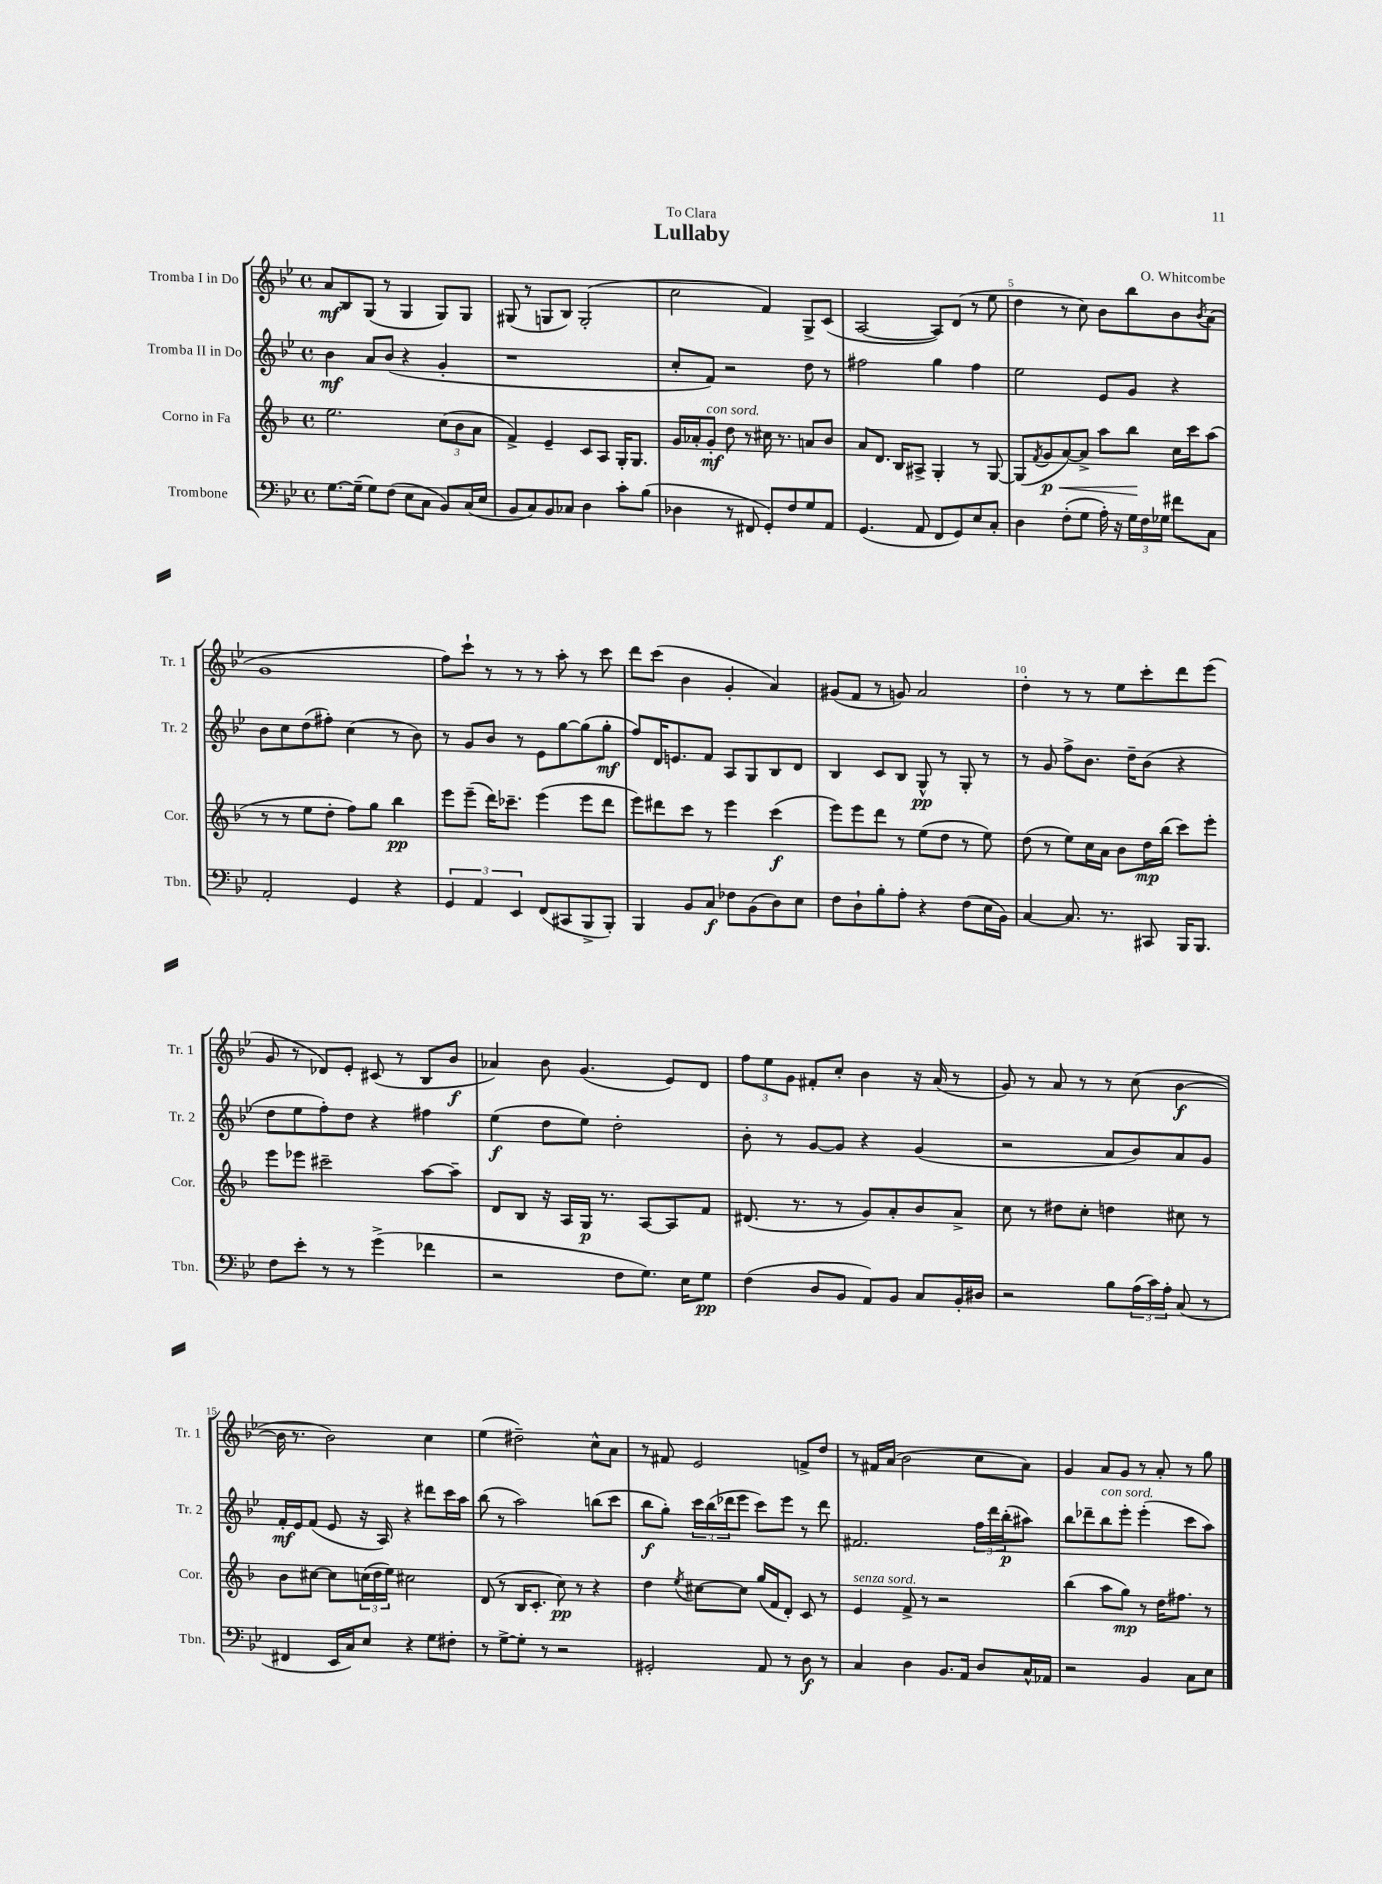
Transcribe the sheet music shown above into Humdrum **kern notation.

**kern	**dynam	**kern	**dynam	**kern	**dynam	**kern	**dynam
*part4	*part4	*part3	*part3	*part2	*part2	*part1	*part1
*staff4	*staff4	*staff3	*staff3	*staff2	*staff2	*staff1	*staff1
*I"Trombone	*	*I"Corno in Fa	*	*I"Tromba II in Do	*	*I"Tromba I in Do	*
*I'Tbn.	*	*I'Cor.	*	*I'Tr. 2	*	*I'Tr. 1	*
*clefF4	*	*clefG2	*	*clefG2	*	*clefG2	*
*k[b-e-]	*	*k[b-]	*	*k[b-e-]	*	*k[b-e-]	*
*M4/4	*	*M4/4	*	*M4/4	*	*M4/4	*
*met(c)	*	*met(c)	*	*met(c)	*	*met(c)	*
=1	=1	=1	=1	=1	=1	=1	=1
[8.G\L	.	2.ee\	.	4b-\	mf	8a/L	mf
.	.	.	.	.	.	8B-/	.
(16G~\Jk]	.	.	.	.	.	.	.
8G\L)	.	.	.	8a/L	.	(8G/J	.
(8F\J	.	.	.	(8b-/J	.	8r	.
8E-\L	.	.	.	4r	.	4G/	.
8C\J	.	.	.	.	.	.	.
8BB-/L)	.	(12cc\L	.	4g'/	.	8G/L)	.
.	.	12b-\	.	.	.	.	.
(16C/L	.	.	.	.	.	8G/J	.
.	.	12a\J	.	.	.	.	.
16E-/JJ	.	.	.	.	.	.	.
=2	=2	=2	=2	=2	=2	=2	=2
8BB-/L	.	4f^/)	.	1r	.	(8G#X/	.
8C/)	.	.	.	.	.	8r	.
8BB-/	.	4e~/	.	.	.	8Gn/L	.
8C-X/J	.	.	.	.	.	8B-/J)	.
4D\	.	8c/L	.	.	.	(2G'/	.
.	.	8A/J	.	.	.	.	.
8c'\L	.	16G'/KL	.	.	.	.	.
.	.	8.G/J	.	.	.	.	.
(8B-\J	.	.	.	.	.	.	.
=3	=3	=3	=3	=3	=3	=3	=3
4D-X\	.	16g/LL	.	8cc'/L	.	2cc\	.
.	.	16a-X'/J	.	.	.	.	.
!	!	!LO:TX:a:i:t=con sord.	!	!	!	!	!
.	.	8g'/J	mf	8f/J)	.	.	.
8r	.	8dd\	.	2r	.	.	.
8FF#X/	.	8r	.	.	.	.	.
8GG'/L)	.	16cc#X\	.	.	.	4f/)	.
.	.	8.r	.	.	.	.	.
8F/	.	.	.	.	.	.	.
8G/	.	8an/L	.	8dd\	.	8G^/L	.
8AA/J	.	8b-/J	.	8r	.	(8c/J	.
=4	=4	=4	=4	=4	=4	=4	=4
(4.GG/	.	8a/L	.	2ff#X\	.	[2A/	.
.	.	8.d/J	.	.	.	.	.
.	.	16B-/KL	.	.	.	.	.
8AA/	.	8A#X^/J	.	.	.	.	.
8FF/L	.	4G'/	.	4gg\	.	8A/L])	.
8GG/)	.	.	.	.	.	(8d/J	.
8E-/	.	8r	.	4ff#\	.	8r	.
8C'/J	.	[8G/	.	.	.	8ee-\	.
=5	=5	=5	=5	=5	=5	=5	=5
4D\	.	(8G/L]	.	2ee-\	.	4dd\	.
.	.	8qf/	.	.	.	.	.
!	!	!	!LO:HP:b	!	!	!	!
.	.	8g/	< p	.	.	.	.
(8F'\L	.	[8a/)	.	.	.	8r	.
8G\J	.	8a^/J]	.	.	.	8cc\)	.
16A'\)	.	8aa\L	.	8e-/L	.	8b-\L	.
16r	.	.	.	.	.	.	.
24G\LL	.	8bb-\J	.	8g/J	.	8bb-\	.
24F\	.	.	.	.	.	.	.
24G-X\JJ	.	.	.	.	.	.	.
8f#X\L	.	16cc\LL	[	4r	.	8b-\	.
.	.	16ccc\J	.	.	.	.	.
.	.	.	.	.	.	8qb-/	.
8C\J	.	(8aa\J	.	.	.	(8a\J	.
!!LO:LB:g=z
=6	=6	=6	=6	=6	=6	=6	=6
2AA'/	.	8r	.	8b-\L	.	1g	.
.	.	8r	.	8cc\	.	.	.
.	.	8ee\L	.	(8dd\	.	.	.
.	.	8dd'\J	.	8ff#X'\J)	.	.	.
4GG/	.	8ff\L)	.	(4cc\	.	.	.
.	.	8gg\J	.	.	.	.	.
4r	.	4bb-\	pp	8r	.	.	.
.	.	.	.	8b-\)	.	.	.
=7	=7	=7	=7	=7	=7	=7	=7
6GG/	.	8eee\L	.	8r	.	8ff\L)	.
.	.	(8eee~\J	.	8g/L	.	8ccc`\J	.
6AA/	.	.	.	.	.	.	.
.	.	16ddd\KL)	.	8b-/J	.	8r	.
.	.	8.ccc-X~\J	.	.	.	.	.
6EE-/	.	.	.	.	.	.	.
.	.	.	.	8r	.	8r	.
(8FF/L	.	(4eee\	.	8e-\L	.	8r	.
8CC#X/	.	.	.	[8gg\	.	8aa'\	.
8BBB-^/	.	8eee\L	.	(8gg\]	.	8r	.
8BBB-'/J)	.	8ddd\J	.	8gg'\J	mf	8ccc\	.
=8	=8	=8	=8	=8	=8	=8	=8
4BBB-/	.	8eee\L)	.	8ff/L)	.	8ddd\L	.
.	.	8ddd#X\	.	16d/K	.	(8ccc\J	.
.	.	.	.	8.en/	.	.	.
8BB-/L	.	8ccc\J	.	.	.	4b-\	.
8C/J	f	8r	.	8f/J	.	.	.
8F-X\L	.	4eee\	.	8A/L	.	4g'/	.
(8BB-\	.	.	.	8G/	.	.	.
8D\)	.	(4ccc\	f	8B-/	.	4a/)	.
8E-\J	.	.	.	8d/J	.	.	.
=9	=9	=9	=9	=9	=9	=9	=9
8F\L	.	8eee\L)	.	4B-/	.	(8g#X/L	.
8D`\	.	8eee\	.	.	.	8f/J	.
8B-'\	.	8ddd\J	.	8c/L	.	8r	.
8A'\J	.	8r	.	8B-/J	.	8gn/)	.
4r	.	(8ee\L	.	8G^^/	pp	2a/	.
.	.	8dd\J	.	8r	.	.	.
(8F\L	.	8r	.	8G'/	.	.	.
16E-\L	.	8ee\)	.	8r	.	.	.
16BB-\JJ)	.	.	.	.	.	.	.
=10	=10	=10	=10	=10	=10	=10	=10
[4C/	.	(8dd\	.	8r	.	4dd'\	.
.	.	8r	.	8g/	.	.	.
8.C/]	.	8ee\L)	.	8ff^\L	.	8r	.
.	.	16cc\L	.	8.b-\J	.	8r	.
8.r	.	16a\JJ	.	.	.	.	.
.	.	8b-\L	.	.	.	8ee-\L	.
.	.	.	.	16dd~\KL	.	.	.
8CC#X/	.	16dd\L	mp	(8b-\J	.	8ccc'\	.
.	.	(16bb-\JJ	.	.	.	.	.
16BBB-/KL	.	8ccc\L)	.	4r	.	8ddd\	.
8.BBB-/J	.	.	.	.	.	.	.
.	.	8eee'\J	.	.	.	(8eee-\J	.
!!LO:LB:g=z
=11	=11	=11	=11	=11	=11	=11	=11
8F\L	.	8eee\L	.	8dd\L	.	8g/	.
8e-'\J	.	8eee-X\J	.	8ee-\	.	8r	.
8r	.	2ccc#X~\	.	8ff'\)	.	8d-X/L)	.
8r	.	.	.	8dd\J	.	8e-'/J	.
(4g^\	.	.	.	4r	.	(8c#X/	.
.	.	.	.	.	.	8r	.
4f-X\	.	[8aa\L	.	4ff#X\	.	8B-/L	.
.	.	8aa~\J]	.	.	.	8b-/J	f
=12	=12	=12	=12	=12	=12	=12	=12
2r	.	8d/L	.	(4ee-\	f	4a-X/)	.
.	.	8B-/J	.	.	.	.	.
.	.	16r	.	8dd\L	.	8b-\	.
.	.	16A/LL	.	.	.	.	.
.	.	16G/JJ	p	8ee-\J)	.	(4.g/	.
.	.	8.r	.	.	.	.	.
8F\L	.	.	.	2dd'\	.	.	.
8.G\J)	.	[8A/L	.	.	.	.	.
.	.	8A/]	.	.	.	8e-/L)	.
16E-\KL	.	.	.	.	.	.	.
8G\J	pp	8f/J	.	.	.	8d/J	.
=13	=13	=13	=13	=13	=13	=13	=13
(4F\	.	(8.d#X/	.	8b-'\	.	12ff\L	.
.	.	.	.	.	.	12ee-\	.
.	.	.	.	8r	.	.	.
.	.	.	.	.	.	12g\J	.
.	.	8.r	.	.	.	.	.
8D/L	.	.	.	[8g/L	.	8f#X'/L	.
8BB-/J	.	8r	.	8g/J]	.	8cc'/J	.
8AA/L)	.	8g/L)	.	4r	.	4b-\	.
8BB-/J	.	8a'/	.	.	.	.	.
8C/L	.	8b-/	.	(4g/	.	16r	.
.	.	.	.	.	.	(16a/	.
16BB-'/L	.	8a^/J	.	.	.	8r	.
16D#X/JJ	.	.	.	.	.	.	.
=14	=14	=14	=14	=14	=14	=14	=14
2r	.	8cc\	.	2r	.	8g/)	.
.	.	8r	.	.	.	8r	.
.	.	8dd#X\L	.	.	.	8a/	.
.	.	8cc'\J	.	.	.	8r	.
8B-\L	.	4ddn\	.	8a/L	.	8r	.
(24A\L	.	.	.	8b-/)	.	(8cc\	.
24c\)	.	.	.	.	.	.	.
24A'\JJ	.	.	.	.	.	.	.
(8C/	.	8cc#X\	.	8a/	.	[4b-\	f
8r	.	8r	.	8g/J	.	.	.
!!LO:LB:g=z
=15	=15	=15	=15	=15	=15	=15	=15
4FF#X/	.	8b-\L	.	16f'/LL	mf	16b-\]	.
.	.	.	.	16e-/J	.	8.r	.
.	.	[8cc#X\J	.	(8f/J	.	.	.
16EE-/LL	.	8cc#\L]	.	8e-/	.	2b-\)	.
16C/J)	.	.	.	.	.	.	.
8E-/J	.	(24ccn\L	.	16r	.	.	.
.	.	24dd\	.	.	.	.	.
.	.	.	.	16A/)	.	.	.
.	.	24ee\JJ)	.	.	.	.	.
4r	.	2cc#X\	.	4r	.	.	.
8G\L	.	.	.	8ddd#X\L	.	4cc\	.
8F#X'\J	.	.	.	16ccc\L	.	.	.
.	.	.	.	16aa\JJ	.	.	.
=16	=16	=16	=16	=16	=16	=16	=16
8r	.	(8d/	.	(8bb-\	.	(4ee-\	.
[8G^\L	.	8r	.	8r	.	.	.
8G'\J]	.	16B-/KL	.	2aa\)	.	2dd#X~\)	.
.	.	8.c'/J	.	.	.	.	.
8r	.	.	.	.	.	.	.
2r	.	8cc\)	pp	.	.	.	.
.	.	8r	.	.	.	.	.
.	.	4r	.	(8bbn\L	.	8cc^^\L	.
.	.	.	.	8ccc\J	.	8a\J	.
=17	=17	=17	=17	=17	=17	=17	=17
2GG#X'/	.	4dd\	.	8bb-\L	f	8r	.
.	.	.	.	8gg'\J)	.	8f#X/	.
.	.	8qee/	.	.	.	.	.
.	.	[8cc#X\L	.	24ccc\LL	.	2e-/	.
.	.	.	.	(24bb-\	.	.	.
.	.	.	.	24ddd-X\J	.	.	.
.	.	8cc#\J]	.	8eee-\J	.	.	.
8AA/	.	(16gg/LL	.	8ccc\L)	.	.	.
.	.	16f/J	.	.	.	.	.
8r	.	8d'/J)	.	8eee-\J	.	.	.
8D\	f	8c/	.	8r	.	8fn^/L	.
8r	.	8r	.	8ddd-\	.	8dd/J	.
=18	=18	=18	=18	=18	=18	=18	=18
!	!	!LO:TX:a:i:t=senza sord.	!	!	!	!	!
4C/	.	4e/	.	2.f#X/	.	8r	.
.	.	.	.	.	.	16f#X/LL	.
.	.	.	.	.	.	(16a/JJ	.
4D\	.	8f^/	.	.	.	2b-\	.
.	.	8r	.	.	.	.	.
8.BB-/L	.	2r	.	.	.	.	.
16AA/Jk	.	.	.	.	.	.	.
8D/L	.	.	.	24ff\LL	.	8cc\L	.
.	.	.	.	24ddd\	.	.	.
.	.	.	.	(24bb-'\J	p	.	.
16C^^/L	.	.	.	8aa#X\J)	.	8a\J)	.
16AA-X/JJ	.	.	.	.	.	.	.
=19	=19	=19	=19	=19	=19	=19	=19
2r	.	(4bb-\	.	8bb-\L	.	4g/	.
.	.	.	.	8ddd-X~\	.	.	.
!	!	!	!	!LO:TX:a:i:t=con sord.	!	!	!
.	.	8aa\L	.	8bb-\	.	8a/L	.
.	.	8gg\J)	mp	8eee-'\J	.	8g/J	.
4BB-/	.	8r	.	(4eee-'\	.	8r	.
.	.	16dd\KL	.	.	.	8a'/	.
.	.	8.ff#X\J	.	.	.	.	.
8C\L	.	.	.	8ccc\L	.	8r	.
8E-\J	.	8r	.	8aa\J)	.	8gg\	.
==	==	==	==	==	==	==	==
*-	*-	*-	*-	*-	*-	*-	*-
